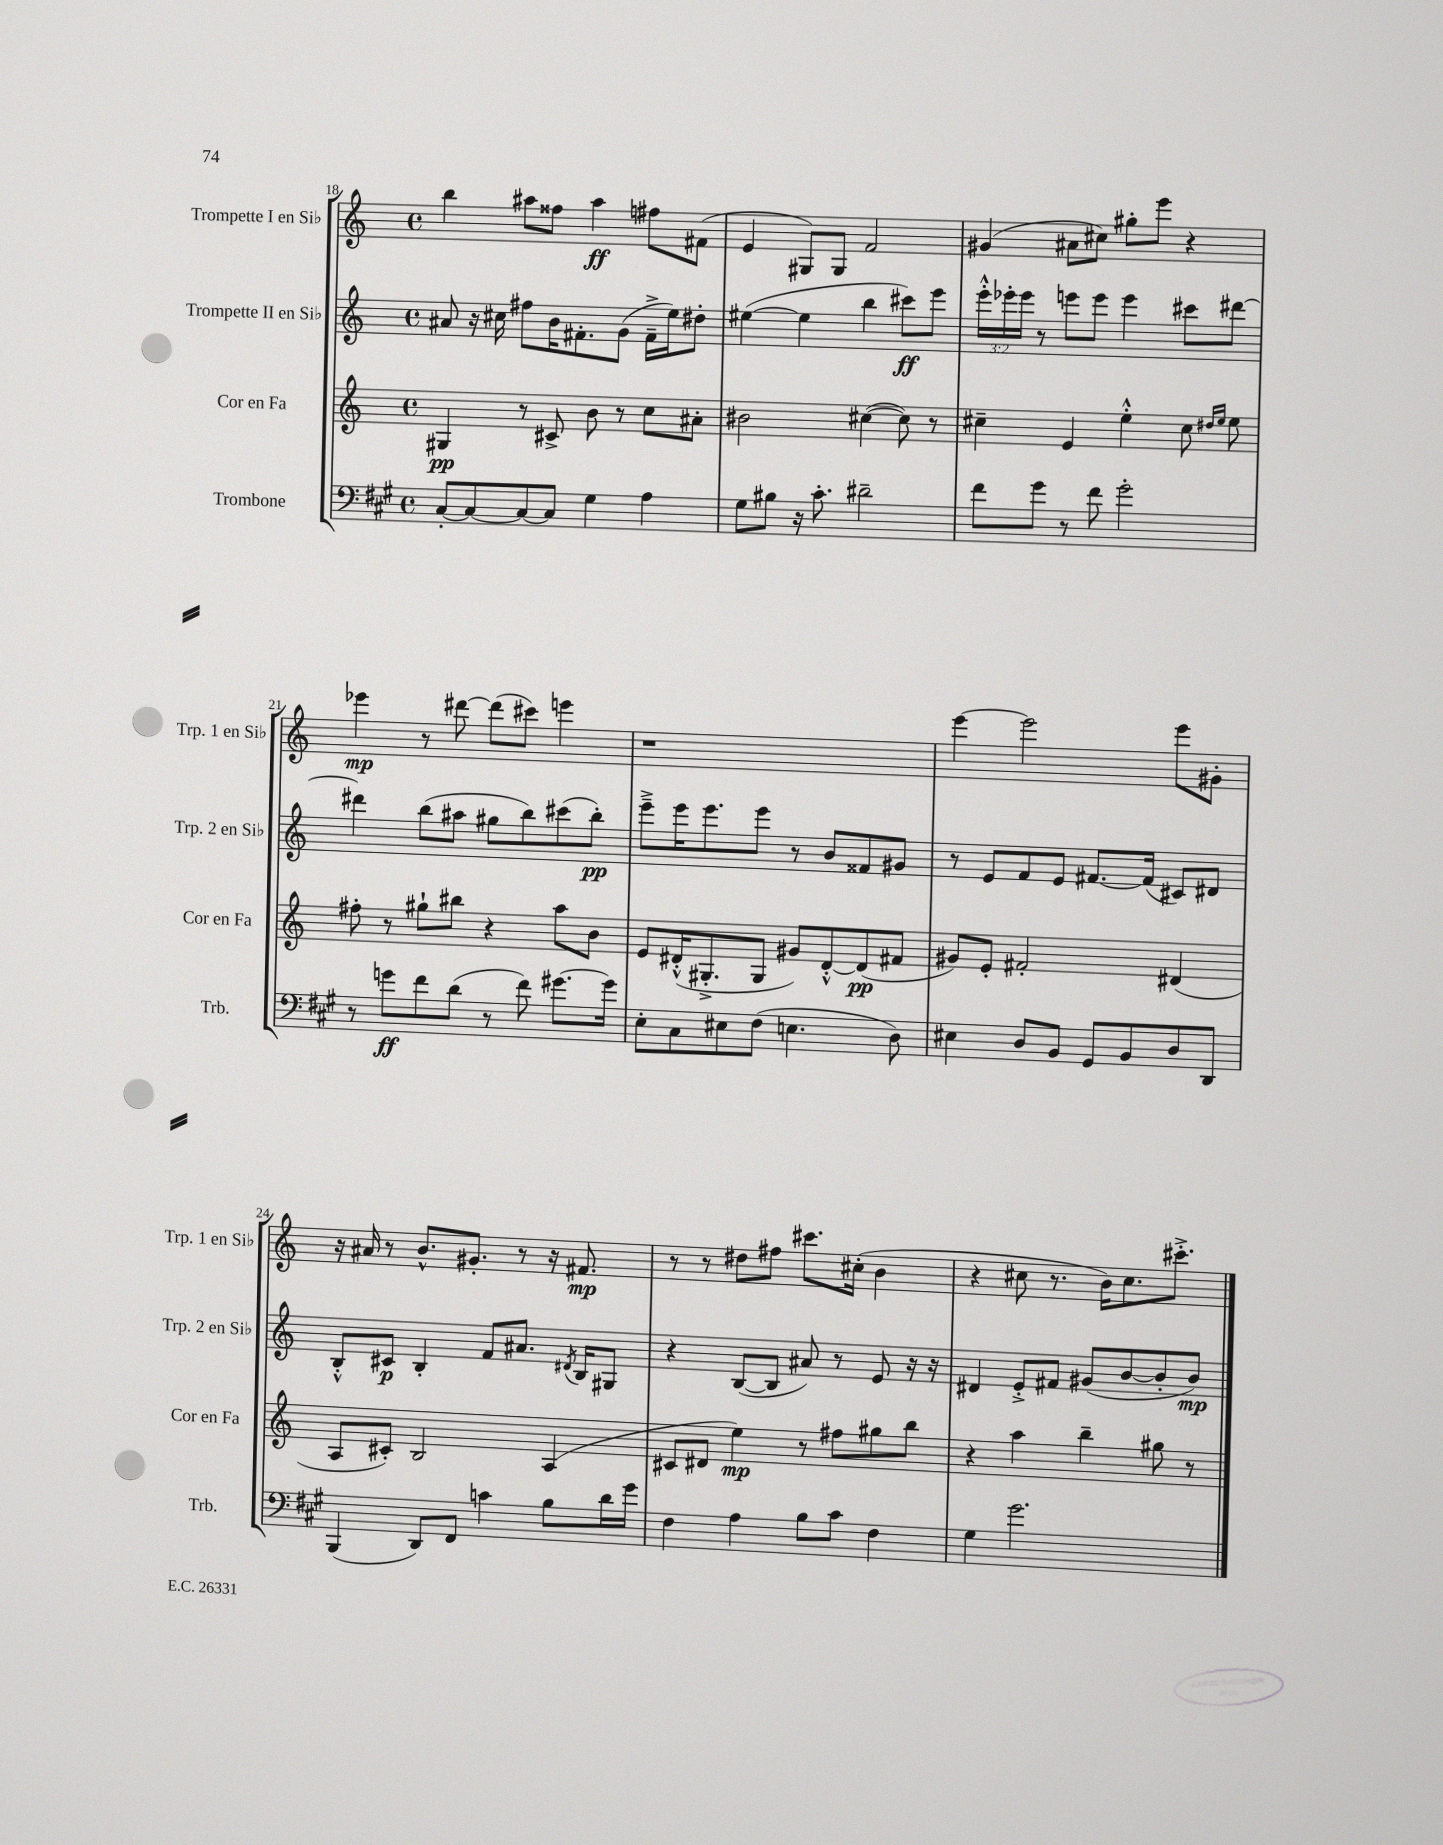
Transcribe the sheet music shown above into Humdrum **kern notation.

**kern	**kern	**kern	**kern
*staff4	*staff3	*staff2	*staff1
*clefF4	*clefG2	*clefG2	*clefG2
*k[f#c#g#]	*k[]	*k[]	*k[]
*M4/4	*M4/4	*M4/4	*M4/4
*met(c)	*met(c)	*met(c)	*met(c)
[8C#'/L	4G#/	8a#/	4bb\
8C#/_	.	16r	.
.	.	16cc#\	.
8C#/_	8r	8ff#\L	8aa#\L
8C#/]J	8c#^/	16b\K	8ff##\J
.	.	8.f#'\	.
4G#\	8b\	.	4aa#\
.	8r	(8g\J	.
4A\	8cc\L	16f#~^\LL	8ff#\L
.	.	16ee\J)	.
.	8a#'\J	8dd#'\J	(8f#\J
=	=	=	=
8G#\L	2b#\	([4ee#\	4e/
8B#\J	.	.	.
16r	.	4ee#\]	8G#/L)
8.c#'\	.	.	.
.	.	.	8G#/J
2d#~\	([4cc#\	4bb\	2f/
.	8cc#\])	8ccc#\L)	.
.	8r	8eee\J	.
=	=	=	=
8f#\L	4cc#~\	24eee'^^\LL	(4g#/
.	.	24eee-'\	.
.	.	24eee-\JJ	.
8g#\J	.	8r	.
8r	4e/	8eee\L	8a#\L
8f#\	.	8eee\J	8cc#\J)
2g#'\	4ee'^^\	4eee\	8gg#'\L
.	.	.	8eee\J
.	8cc#\	8ccc#\L	4r
.	16qqdd#/LL	.	.
.	16qqee/JJ	.	.
.	8ee\	[8ddd#\J	.
=	=	=	=
8r	8ff#'\	4ddd#\]	4eee-\
8g\L	8r	.	.
8f#\	8gg#`\L	(8bb\L	8r
(8d\J	8bb#\J	8aa#\J	[8ddd#\
8r	4r	8gg#\L	(8ddd#\]L
8f#\)	.	8bb\)	8ccc#\J)
[8.g#\L	8aa\L	(8ccc#\	4eee\
.	8b\J	8bb'\J)	.
16g#\]Jk	.	.	.
=	=	=	=
8E'\L	8e/L	8eee~^\L	1r
8C#\	(16d#'^^/K	16eee\K	.
.	8.G#'^/	8.eee\	.
8E#\	.	.	.
(8F#\J	8G#/J	8eee\J	.
4.E\	8g#/L)	8r	.
.	[8d#'^^/	8b/L	.
.	(8d#/]	8f##/	.
8D\)	8f#/J	8g#/J	.
=	=	=	=
4E#\	8g#/L)	8r	[4eee\
.	8e'/J	8e/L	.
8D/L	2f#'/	8f/	2eee\]
8BB/J	.	8e/J	.
8GG#/L	.	[8.f#/L	.
8BB/	.	.	.
.	.	(16f#/]Jk	.
8D/	(4d#/	8c#/L)	8eee\L
8DD/J	.	8d#/J	8g#'\J
=	=	=	=
(4BBB/	8A/L	8B'^^/L	16r
.	.	.	16a#/
.	8c#'/J)	8c#/J	8r
8DD/L)	2B/	4B'/	8.b^^/L
8FF#/J	.	.	.
.	.	.	8.g#'/J
4c\	.	8f/L	.
.	.	8.a#/J	8r
8B\L	(4A/	.	16r
.	.	8qd#/	.
.	.	16B/LK	8.f#/
16d\L	.	8G#/J	.
16g#\JJ	.	.	.
=	=	=	=
4F#\	8c#/L	4r	8r
.	8d#/J	.	8r
4A\	4ee\)	([8B/L	8dd#\L
.	.	8B/]J	8ff#\J
8B\L	8r	8a#/)	8.ccc#\L
8c#\J	8ff#\L	8r	.
.	.	.	(16cc#'\Jk
4F#\	8gg#\	8e/	4b\
.	8bb\J	16r	.
.	.	16r	.
=	=	=	=
4G#\	4r	4d#/	4r
2.g#\	4aa\	8e'^/L	8cc#\
.	.	8f#/J	8.r
.	4bb~\	(8g#/L	.
.	.	.	16b\LK)
.	.	[8b/	8.cc#\
.	8gg#\	8b'/]	.
.	.	.	8.ccc#'^\J
.	8r	8b/J)	.
==	==	==	==
*-	*-	*-	*-
